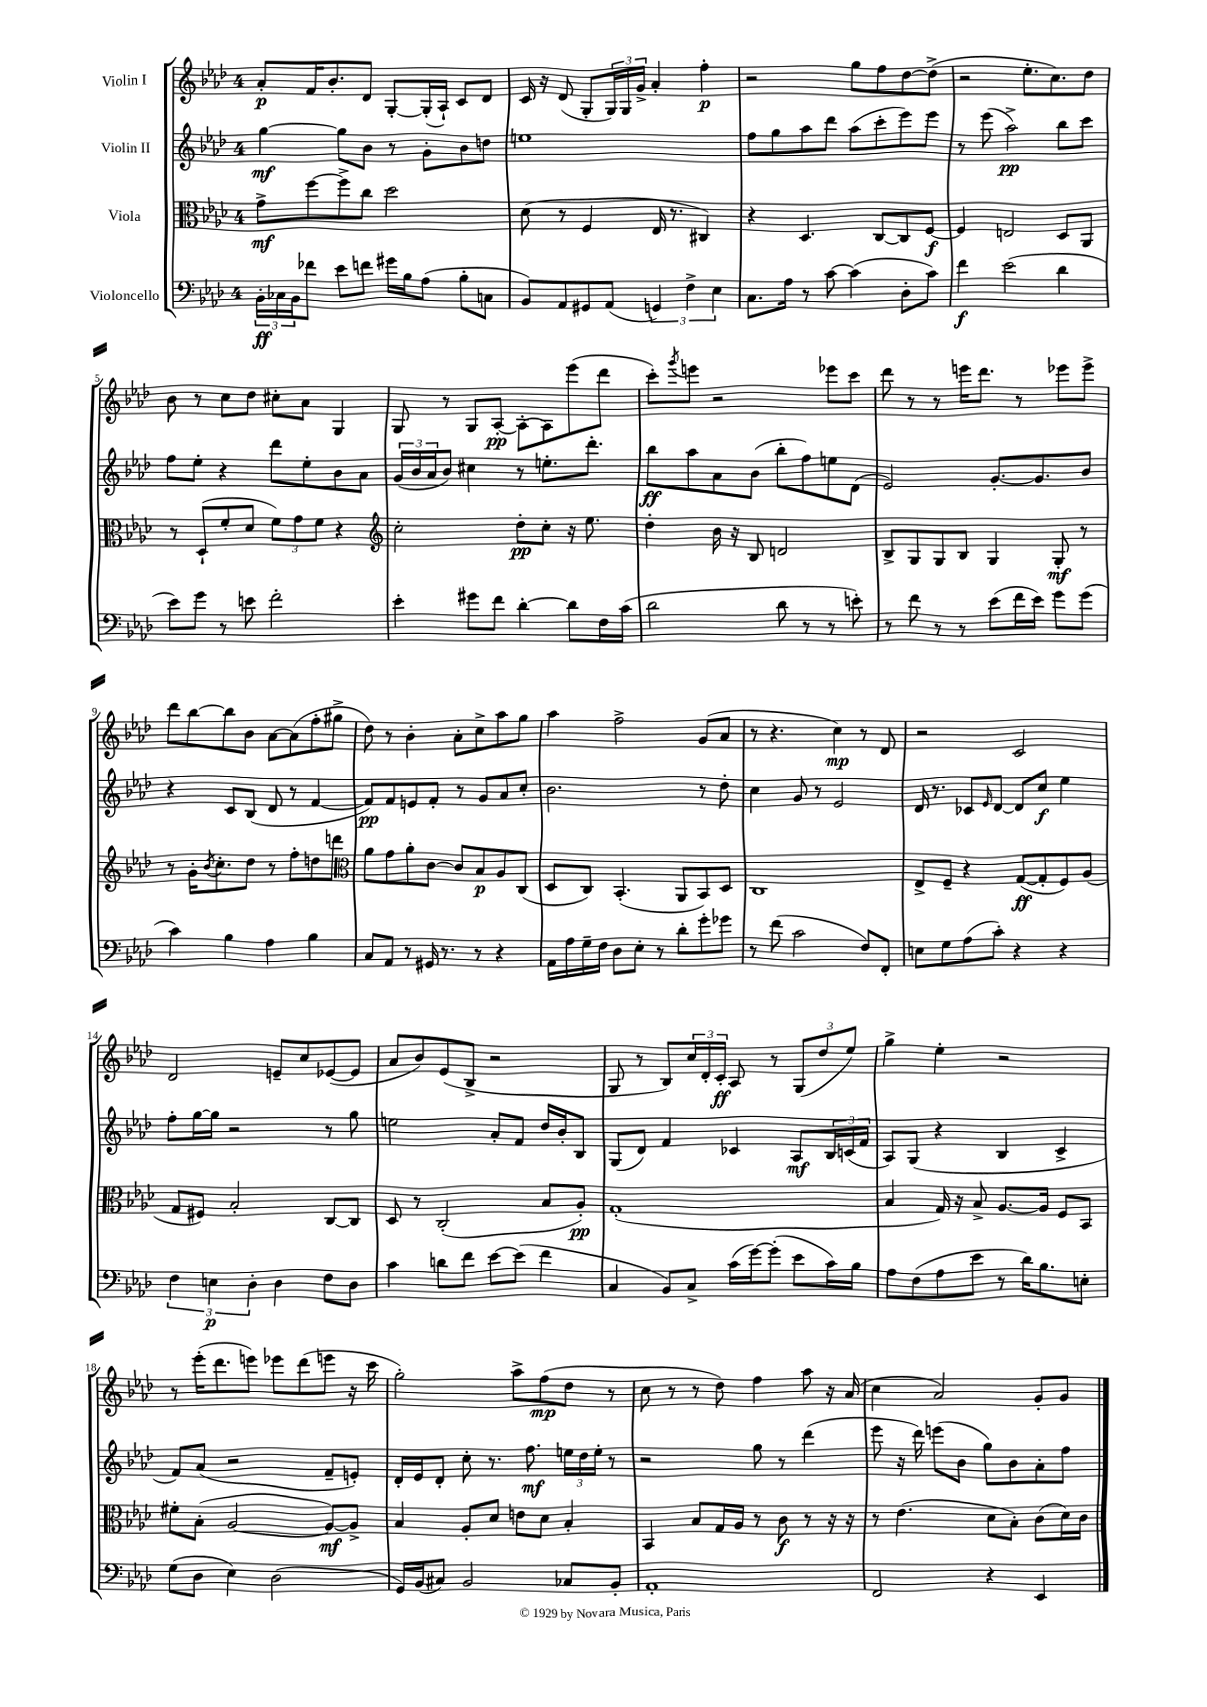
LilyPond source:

<<
\new StaffGroup <<
\new Staff = "s0" \with { instrumentName = "Violin I" } {
    \clef treble \key aes \major \once \override Staff.TimeSignature.style = #'single-digit \time 4/4
    aes'8-.\p f'16 bes'8.-. des'8 g8~-. g16-.( aes16-!) c'8 des'8 |
    c'16 r16 des'8( g8-. \tuplet 3/2 { g16) g16 g'16-> } aes'4-. f''4-.\p |
    r2 g''8 f''8 des''8~ des''8->( |
    r2 ees''8.-. c''8.) des''8 |
    bes'8 r8 c''8 des''8 cis''8-. aes'8 g4 |
    g8 r8 g8 aes8~-.\pp aes8~-. aes8 ees'''8( des'''8 |
    c'''8-.) \acciaccatura { g'''8 } e'''8 r2 ees'''8 c'''8 |
    des'''8 r8 r8 e'''16 des'''8. r8 ees'''8 ees'''8-> |
    des'''8 bes''8~ bes''8 bes'8 aes'8~ aes'8( f''8-. gis''8-> |
    des''8) r8 bes'4-. aes'8-. c''8-> aes''8 g''8 |
    aes''4 f''2-> g'8( aes'8 |
    r8 r4. c''4\mp) r8 des'8 |
    r2 c'2 |
    des'2 e'8-- c''8 ees'8~( ees'8 |
    aes'8 bes'8) ees'8( bes8-> r2 |
    g8 r8 bes8) \tuplet 3/2 { c''16 des'16-. c'16-.\ff } aes8 r8 \tuplet 3/2 { g8( des''8 ees''8) } |
    g''4-> ees''4-. r2 |
    r8 ees'''16-.( des'''8. e'''8) ees'''8 des'''8( e'''8 r16 c'''16 |
    g''2-.) aes''8-> f''8\mp( des''8 r8 |
    c''8 r8 r8 des''8) f''4 aes''8 r16 aes'16( |
    c''4 aes'2) g'8-. g'8 \bar "|." |
}
\new Staff = "s1" \with { instrumentName = "Violin II" } {
    \clef treble \key aes \major \once \override Staff.TimeSignature.style = #'single-digit \time 4/4
    g''4~\mf g''8 bes'8 r8 g'8-. bes'8 d''8 |
    e''1 |
    f''8 g''8 aes''8 des'''8 aes''8( c'''8-. ees'''8) ees'''8 |
    r8 ees'''8( aes''2->\pp) bes''8 c'''8 |
    f''8 ees''8-. r4 des'''8 ees''8-. bes'8 aes'8 |
    \tuplet 3/2 { g'16( bes'16 aes'16 } bes'8) cis''4 r8 e''8.-. des'''8.-. |
    bes''8\ff aes''8 aes'8 bes'8( bes''8-. f''8) e''8 des'8( |
    ees'2) g'8.~-. g'8. bes'8 |
    r4 c'8 bes8( des'8 r8 f'4~ |
    f'8\pp) f'8 e'8 f'8-. r8 g'8 aes'8 c''8-. |
    bes'2. r8 des''8-. |
    c''4 g'8 r8 ees'2 |
    des'16 r8. ces'8 \grace { ees'16 } des'8~ des'8 c''8\f ees''4 |
    f''8-. g''16~ g''16 r2 r8 g''8 |
    e''2 aes'8-. f'8 des''16 bes'16-. bes8 |
    g8( des'8) f'4 ces'4 aes8\mf \tuplet 3/2 { bes16 c'16( f'16 } |
    aes8) g8( r4 bes4 c'4-> |
    f'8) aes'8( r2 f'8-- e'8-.) |
    des'16-. ees'16 des'8-. c''8-. r8. f''8.\mf \tuplet 3/2 { e''16 des''16 e''16-. } r8 |
    r2 g''8 r8 des'''4( |
    ees'''8 r16 des'''16) e'''8( bes'8 g''8) bes'8 aes'8-. f''8 \bar "|." |
}
\new Staff = "s2" \with { instrumentName = "Viola" } {
    \clef alto \key aes \major \once \override Staff.TimeSignature.style = #'single-digit \time 4/4
    g'8->\mf f''8~ f''8-> c''8 des''2 |
    des'8( r8 f4 ees16 r8. cis4) |
    r4 des4. c8~ c8 f8~\f |
    f4 e2 des8 aes,8 |
    r8 des8-!( f'8-. des'8 \tuplet 3/2 { f'8) g'8 f'8 } r4 |
    \clef treble c''2-. des''8-.\pp c''8-. r16 ees''8. |
    des''4-. bes'16 r16 bes8 d'2 |
    bes8-> g8 g8 bes8 g4 g8-.\mf r8 |
    r8 g'16-. \acciaccatura { bes'8 } c''8.-. des''8 r8 f''8-. d''8 d'''8 |
    \clef alto aes'8 g'8 aes'8-. c'8~ c'8 bes8\p aes8 c8( |
    des8 c8) bes,4.-.( aes,8 bes,8) des8 |
    c1 |
    ees8-> f8-- r4 g8~\ff( g8-. f8) aes8( |
    g8 fis8) bes2-. c8~ c8 |
    des8 r8 c2-.( bes8 aes8-.\pp) |
    g1-.( |
    bes4 g16) r16 bes8-> aes8.~ aes16 f8 bes,8 |
    fis'8-. bes8-.( aes2~ aes8~\mf) aes8-> |
    bes4 aes8-. des'8 e'8 des'8 bes4-. |
    bes,4 bes8 g16 aes16 r8 c'8\f r8 r16 r16 |
    r8 ees'4.( des'8 bes8-.) c'8( des'16) c'16 \bar "|." |
}
\new Staff = "s3" \with { instrumentName = "Violoncello" } {
    \clef bass \key aes \major \once \override Staff.TimeSignature.style = #'single-digit \time 4/4
    \tuplet 3/2 { bes,16-.\ff ces16 bes,16 } fes'8 ees'8 f'8 gis'16 bes16 aes8( bes8-. c8 |
    bes,8) aes,8 gis,8 aes,8( \tuplet 3/2 { g,4) f4-> ees4 } |
    c8. aes16 r8 c'8~ c'4( des8-. c'8) |
    f'4\f ees'2( des'4 |
    ees'8) g'8 r8 e'8 f'2-. |
    ees'4-. gis'8 f'8 des'4~-. des'8 f16 c'16( |
    des'2 des'8 r8 r8 e'8-.) |
    r8 f'8 r8 r8 ees'8( f'16 ees'16) g'8 g'8( |
    c'4) bes4 aes4 bes4 |
    c8 aes,8 r8 gis,16 r8. r8 r4 |
    aes,16 aes16 g16-- f16 des8 ees8-. r8 des'8-. g'8-. ges'8 |
    r8 f'8( c'2 f8) f,8-. |
    e8 g8 aes8( c'8-.) r4 r4 |
    \tuplet 3/2 { f4 e4\p des4-. } des4 f8 des8 |
    c'4 d'8 f'8 ees'8~ ees'8( f'4 |
    c4 bes,8) c8-> c'16( g'16~) g'8-.( ees'8 c'16) bes16 |
    aes8 f8( aes8 ees'8 r8 des'16) bes8. e8-. |
    g8( des8 ees4) des2( |
    g,16) bes,16( cis8) bes,2 ces8 bes,8-. |
    aes,1-. |
    f,2 r4 ees,4 \bar "|." |
}
>>
>>
